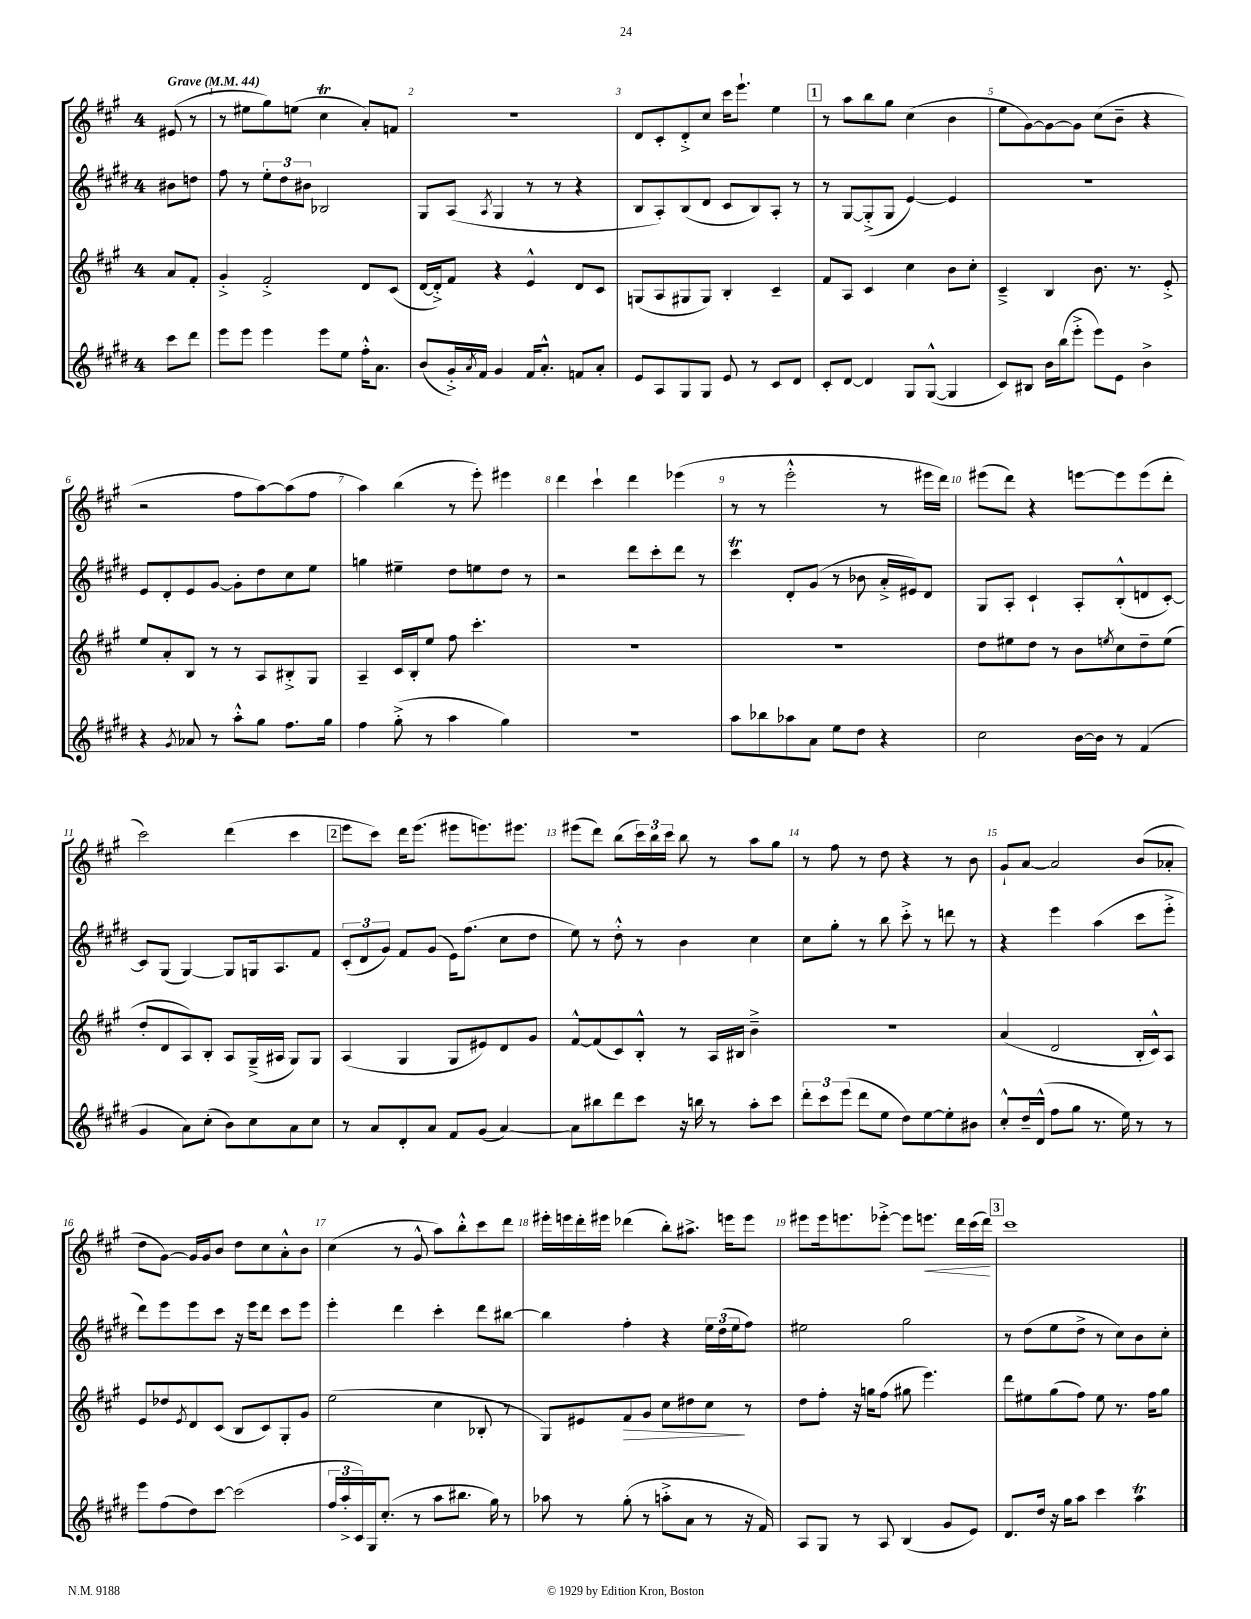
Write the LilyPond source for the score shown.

<<
\new StaffGroup <<
\new Staff = "s0" {
    \clef treble \key a \major \once \override Staff.TimeSignature.style = #'single-digit \time 4/4 \partial 4 \tempo "Grave" 4 = 44
    eis'8( r8 |
    r8 eis''8 gis''8) e''8( cis''4\trill a'8-.) f'8 |
    r1 |
    d'8 cis'8-. d'8-.-> cis''8 cis'''16 e'''8.-! e''4 |
    \mark \markup { \box "1" } r8 a''8 b''8 gis''8 cis''4( b'4 |
    e''8 gis'8~) gis'8~ gis'8 cis''8( b'8-- r4 |
    r2 fis''8 a''8~) a''8( fis''8 |
    a''4) b''4( r8 e'''8-.) eis'''4 |
    d'''4 cis'''4-! d'''4 ees'''4( |
    r8 r8 e'''2-.-^ r8 eis'''16 d'''16) |
    eis'''8( d'''8) r4 e'''8~ e'''8 e'''8( d'''8-. |
    cis'''2) d'''4( cis'''4 |
    \mark \markup { \box "2" } e'''8 cis'''8) d'''16 e'''8.( eis'''8 e'''8.) eis'''8. |
    eis'''8( d'''8) b''8( \tuplet 3/2 { cis'''16) b''16 cis'''16 } b''8 r8 a''8 gis''8 |
    r8 fis''8 r8 d''8 r4 r8 b'8 |
    gis'8-! a'8~ a'2 b'8( aes'8-. |
    d''8 gis'8~) gis'16 gis'16 b'8 d''8 cis''8 a'8-.-^ b'8 |
    cis''4( r8 gis'8-^ a''8) b''8-.-^ cis'''8 d'''8 |
    eis'''16-. e'''16 d'''16-. eis'''16 des'''4( b''8-.) ais''8.-> e'''16 e'''8 |
    eis'''8 eis'''16 e'''8. ees'''8~-.-> ees'''8 e'''8.\< d'''16 cis'''16( d'''16\!) |
    \mark \markup { \box "3" } cis'''1 \bar "|." |
}
\new Staff = "s1" {
    \clef treble \key e \major \once \override Staff.TimeSignature.style = #'single-digit \time 4/4 \partial 4
    bis'8 d''8 |
    fis''8 r8 \tuplet 3/2 { e''8-. dis''8 bis'8 } bes2 |
    gis8 a8( \acciaccatura { a8 } gis4 r8 r8 r4 |
    b8 a8-.) b8( dis'8 cis'8 b8) a8-. r8 |
    \mark \markup { \box "1" } r8 gis8~ gis8-.->( gis8 e'4~) e'4 |
    R1 |
    e'8 dis'8-. e'8 gis'8~ gis'8-. dis''8 cis''8 e''8 |
    g''4 eis''4-- dis''8 e''8 dis''8 r8 |
    r2 dis'''8 cis'''8-. dis'''8 r8 |
    cis'''4\trill dis'8-. gis'8( r8 bes'8 a'16-.-> eis'16) dis'8 |
    gis8 a8-. cis'4-! a8-. b8-.-^( d'8 cis'8~-.) |
    cis'8 gis8( gis4~) gis8 g16 a8. fis'8 |
    \mark \markup { \box "2" } \tuplet 3/2 { cis'8-.( dis'8 gis'8) } fis'8 gis'8( e'16) fis''8.( cis''8 dis''8 |
    e''8) r8 dis''8-.-^ r8 b'4 cis''4 |
    cis''8 gis''8-. r8 b''8 cis'''8-.-> r8 d'''8 r8 |
    r4 e'''4 a''4( cis'''8 e'''8-.-> |
    dis'''8) e'''8 e'''8 cis'''8 r16 e'''16 dis'''8 cis'''8 e'''8 |
    e'''4-. dis'''4 cis'''4-. dis'''8 bis''8~ |
    bis''4 fis''4-. r4 \tuplet 3/2 { e''16 dis''16( e''16 } fis''8) |
    eis''2 gis''2 |
    \mark \markup { \box "3" } r8 dis''8( e''8 dis''8-> r8 cis''8) b'8 cis''8-. \bar "|." |
}
\new Staff = "s2" {
    \clef treble \key a \major \once \override Staff.TimeSignature.style = #'single-digit \time 4/4 \partial 4
    a'8 fis'8-. |
    gis'4-.-> fis'2-.-> d'8 cis'8( |
    d'16~ d'16-.->) fis'8 r4 e'4-^ d'8 cis'8 |
    g8( a8 gis8 gis8) b4-. cis'4-- |
    \mark \markup { \box "1" } fis'8 a8 cis'4 cis''4 b'8 cis''8-. |
    cis'4---> b4 b'8. r8. e'8-.-> |
    e''8 a'8-. b8 r8 r8 a8 bis8-.-> gis8 |
    a4-- cis'16 b16-. e''8 fis''8 cis'''4.-. |
    R1 |
    R1 |
    d''8 eis''8 d''8 r8 b'8 \acciaccatura { e''8 } cis''8 d''8-- e''8( |
    d''8-. d'8 a8) b8-. a8 gis16--->( ais16 gis8) gis8 |
    \mark \markup { \box "2" } a4( gis4 gis8 eis'8) d'8 gis'8 |
    fis'8~-^ fis'8( cis'8) b8-.-^ r8 a16 bis16 b'4---> |
    R1 |
    a'4( d'2 b16-. cis'16-^) a8 |
    e'8 des''8 \acciaccatura { e'8 } d'8 cis'8( b8 cis'8) gis8-. gis'8 |
    e''2( cis''4 bes8-. r8 |
    gis8) eis'8 fis'8\> gis'8 cis''8 dis''8 cis''8\! r8 |
    d''8 fis''8-. r16 g''16 fis''8( gis''8 e'''4.) |
    \mark \markup { \box "3" } d'''8 eis''8 gis''8( fis''8) eis''8 r8. fis''16 gis''8 \bar "|." |
}
\new Staff = "s3" {
    \clef treble \key e \major \once \override Staff.TimeSignature.style = #'single-digit \time 4/4 \partial 4
    cis'''8 dis'''8 |
    e'''8 e'''8 e'''4 e'''8 e''8 fis''16-.-^ a'8. |
    b'8( gis'16-.->) \acciaccatura { a'8 } fis'16 gis'4 fis'16 a'8.-.-^ f'8 a'8-. |
    e'8 a8 gis8 gis8 e'8 r8 cis'8 dis'8 |
    \mark \markup { \box "1" } cis'8-. dis'8~ dis'4 gis8 gis8~-^( gis4 |
    cis'8) bis8 b'16 b''16( e'''8-.-> e'''8) e'8 b'4-> |
    r4 \acciaccatura { gis'8 } aes'8 r8 a''8-.-^ gis''8 fis''8. gis''16 |
    fis''4 gis''8-.->( r8 a''4 gis''4) |
    R1 |
    a''8 bes''8 aes''8 a'8 e''8 dis''8 r4 |
    cis''2 b'16~ b'16 r8 fis'4( |
    gis'4 a'8) cis''8-.( b'8) cis''8 a'8 cis''8 |
    \mark \markup { \box "2" } r8 a'8 dis'8-. a'8 fis'8 gis'8( a'4~) |
    a'8 bis''8 dis'''8 cis'''8 r16 b''16 r8 a''8-. cis'''8 |
    \tuplet 3/2 { dis'''8-. cis'''8 e'''8( } dis'''8 e''8 dis''8) e''8~ e''8-. bis'8 |
    cis''8-.-^ dis''16-- dis'16-^( fis''8 gis''8 r8. e''16) r8 r8 |
    e'''8 fis''8( dis''8) cis'''8~ cis'''2( |
    \tuplet 3/2 { fis''16 a''16-.-> cis'16) } gis16 cis''8.-.( r8 a''8 bis''8. gis''16) r8 |
    aes''8 r8 gis''8-.( r8 a''8-.-> a'8 r8 r16 fis'16) |
    a8 gis8 r8 a8 b4( gis'8 e'8) |
    \mark \markup { \box "3" } dis'8. dis''16 r16 gis''16 a''8 cis'''4 a''4\trill \bar "|." |
}
>>
>>
\layout { \context { \Score \override BarNumber.break-visibility = ##(#f #t #t) barNumberVisibility = #all-bar-numbers-visible } }
